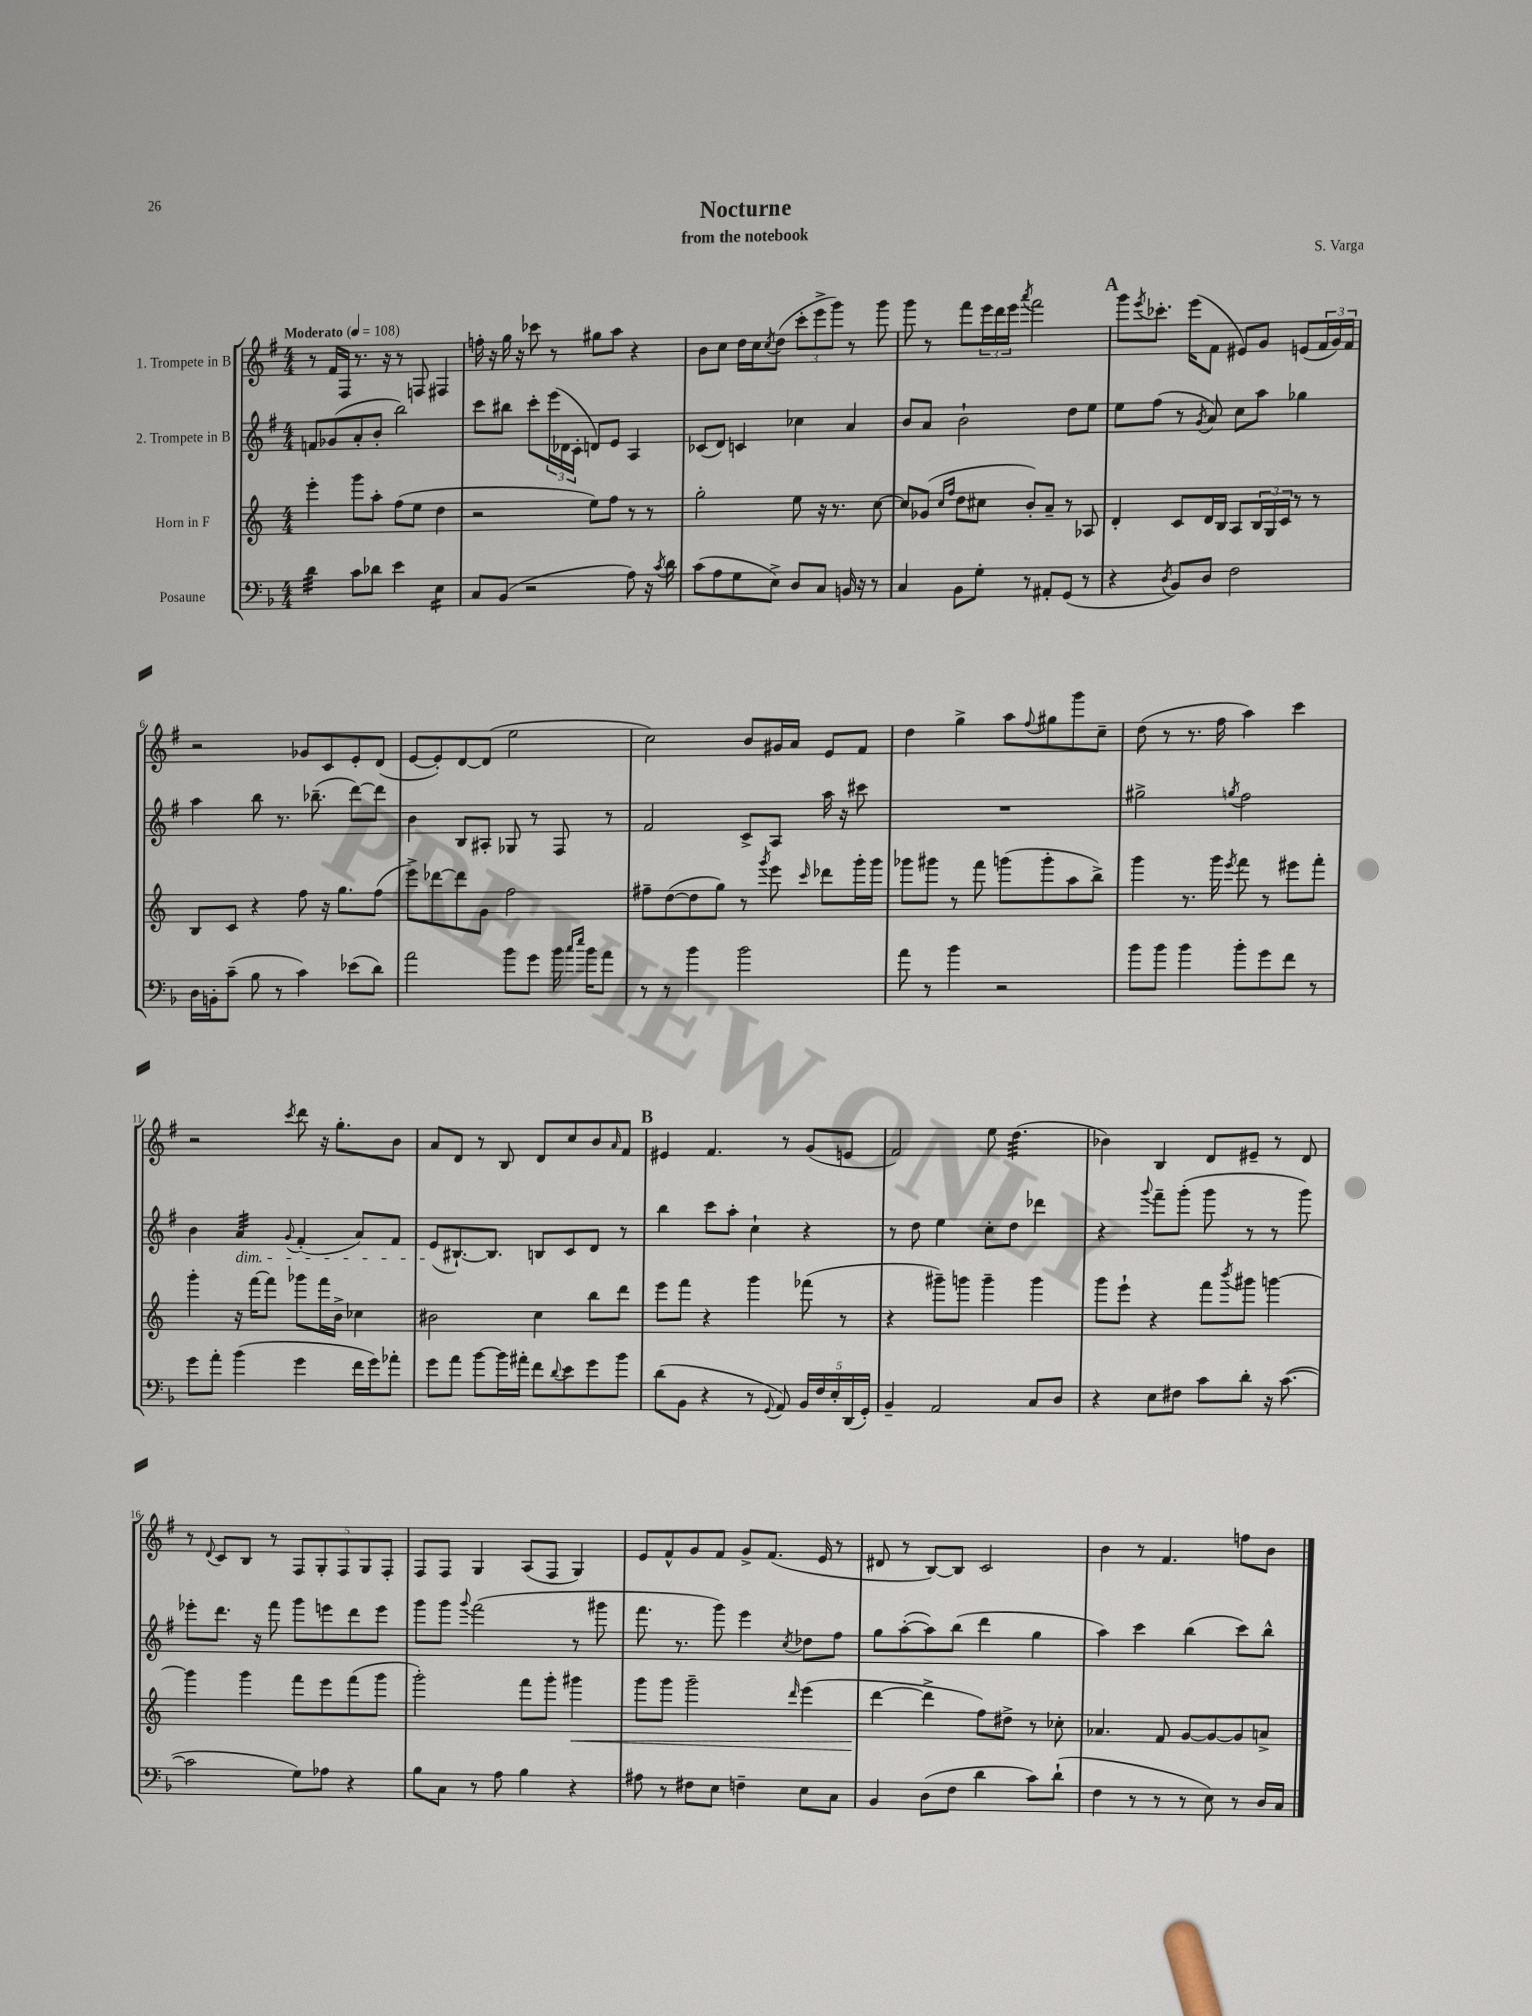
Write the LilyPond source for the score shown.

\header { title = "Nocturne" composer = "S. Varga" subtitle = "from the notebook" }
<<
\new StaffGroup <<
\new Staff = "s0" \with { instrumentName = "1. Trompete in B" } {
    \clef treble \key g \major \numericTimeSignature \time 4/4 \tempo "Moderato" 4 = 108
    r8 fis'16 fis16 r8. r16 r8 f8 fis4 |
    f''16-. r16 g''16 r16 ces'''8 r8 gis''8 a''8 r4 |
    b'8 c''8 d''16 c''16 \acciaccatura { c''8 } d''8( \tuplet 3/2 { c'''8-. e'''8-> g'''8) } r8 g'''8 |
    g'''8 r8 fis'''8 \tuplet 3/2 { e'''16 d'''16 e'''16 } \acciaccatura { a'''8 } fis'''2 |
    \mark \markup { \bold "A" } g'''8 \acciaccatura { e'''8 } ces'''8.-. e'''16( fis'8 eis'8) g'8 e'8( \tuplet 3/2 { fis'16 g'16) fis'16 } |
    r2 ges'8 c'8 e'8-. d'8( |
    e'8~ e'8-.) d'8~ d'8( e''2 |
    c''2) b'8 gis'16 a'16 e'8 fis'8 |
    d''4 g''4-> a''8 \appoggiatura { fis''8 } gis''8 g'''8 c''8-- |
    d''8( r8 r8. fis''16 a''4) c'''4 |
    r2 \acciaccatura { c'''8 } d'''8 r16 g''8.-. b'8 |
    a'8 d'8 r8 b8 d'8 c''8 b'8 \grace { a'16 } fis'8 |
    \mark \markup { \bold "B" } eis'4 fis'4. r8 g'8( e'8 |
    fis'2) e''8 d''4.:32( |
    bes'4) b4 d'8 eis'8-- r8 d'8 |
    r8 \appoggiatura { d'8 } c'8 b8 r8 \tuplet 5/4 { fis8 g8-. fis8 g8 fis8-. } |
    fis8 fis8 g4 a8( fis8 g4) |
    e'8 fis'8-^ g'8 fis'8 g'8-> fis'8.( e'16 r8 |
    dis'8 r8 b8~) b8 c'2 |
    b'4 r8 fis'4. f''8 b'8 \bar "|." |
}
\new Staff = "s1" \with { instrumentName = "2. Trompete in B" } {
    \clef treble \key g \major \numericTimeSignature \time 4/4
    f'8 ges'8( a'8-. b'8-. b''2) |
    c'''8 bis''8 c'''8-. \tuplet 3/2 { e'''16( des'16 c'16-. } d'8) e'8 a4 |
    ces'8( d'8) c'4 ces''4 a'4 |
    b'8 a'8 b'2-! d''8 e''8 |
    \mark \markup { \bold "A" } e''8 fis''8( r8 \acciaccatura { g'8 } a'8) c''8 a''8 ges''4 |
    a''4 b''8 r8. bes''8.--( d'''8~) d'''8 |
    b'4 b8 ais8-. ges8 r8 fis8 r8 |
    fis'2 c'8-> a8 a''16 r16 cis'''8 |
    R1 |
    gis''2-> \acciaccatura { g''8 } fis''2 |
    b'4 a'4:32\dim \appoggiatura { g'8 } fis'4-.( a'8) fis'8 |
    e'8\!( bis8.~-!) bis8. b8 c'8 d'8 r8 |
    \mark \markup { \bold "B" } b''4 c'''8 a''8-. c''4-! r4 |
    r8 d''8 e''4 c''8-. d''8 des'''4 |
    r4 \appoggiatura { g'''8 } fis'''8-- g'''8-.( g'''8 r8 r8 g'''8) |
    ees'''8-. d'''8. r16 fis'''8 g'''8 e'''8 d'''8 e'''8 |
    g'''8 g'''8 \appoggiatura { g'''8 } fis'''2( r8 gis'''8 |
    fis'''8. r8. g'''8) e'''4 \acciaccatura { c''8 } des''8 fis''8 |
    g''8 a''8~-.( a''8) b''8( d'''4 g''4 |
    a''4) c'''4 b''4( c'''8) b''8-^ \bar "|." |
}
\new Staff = "s2" \with { instrumentName = "Horn in F" } {
    \clef treble \key c \major \numericTimeSignature \time 4/4
    e'''4-. g'''8 a''8-. f''8( e''8 d''4 |
    r2 e''8) f''8 r8 r8 |
    g''2-. e''8 r16 r8. c''8~ |
    c''8 ges'8( \grace { c''16 f''16 } d''8 cis''8 b'8-.) a'8-- r8 aes8 |
    \mark \markup { \bold "A" } d'4-. c'8 d'16 b16 a8 \tuplet 3/2 { b16 g16 c'16 } r8 r8 |
    b8 c'8 r4 f''8 r16 g''8. f''8( |
    e'''8->) des'''8~ des'''8 g'8 f''2 |
    fis''8-- d''8~( d''8 g''8) r8 \acciaccatura { g'''8 } e'''8 \grace { c'''16 } des'''8 g'''16-. g'''16 |
    ges'''8 gis'''8 r8 f'''8 g'''8( g'''8-. a''8 b''8->) |
    g'''4 r8. g'''16 \acciaccatura { e'''8 } f'''8 r8 eis'''8 f'''8-. |
    g'''4-. r16 f'''16~ f'''8 ges'''8 f'''16 b'16-> ces''4 |
    bis'2 c''4 b''8 d'''8 |
    \mark \markup { \bold "B" } e'''8 f'''8 r4 g'''4 fes'''8( r8 |
    r4 gis'''8--) g'''8 g'''4-- g'''4 |
    g'''8 e'''8-! r4 f'''8 \acciaccatura { b'''8 } gis'''8 g'''4~ |
    g'''4 g'''4 f'''8 e'''8 f'''8( g'''8 |
    g'''2-.) f'''8 g'''8-. gis'''4\< |
    g'''8 g'''8 g'''2-- \grace { d'''16 } e'''4( |
    d'''4~\! d'''4-> f''8) dis''8-> r8 ces''8-. |
    aes'4. f'8 g'8~ g'8~ g'8 a'8-> \bar "|." |
}
\new Staff = "s3" \with { instrumentName = "Posaune" } {
    \clef bass \key f \major \numericTimeSignature \time 4/4
    d'4:32 c'8 des'8 e'4 e4:16 |
    c8 bes,8( r2 a8) r16 \acciaccatura { c'8 } d'16 |
    c'8( a8 g8 e8->) d8 c8 b,16 r16 r8 |
    c4 bes,8 g8-. r8 ais,8-. g,8( r8 |
    \mark \markup { \bold "A" } r4 \acciaccatura { d8 } bes,8) d8 f2 |
    d16 b,16-. c'8--( bes8 r8 c'4) ees'8( d'8) |
    a'2 bes'8 g'8 bes'16 \grace { c''16 e''16 } bes'16 a'8 |
    r8 r8 bes'4 bes'2 |
    a'8 r8 bes'4 r2 |
    bes'8 bes'8 bes'4 bes'8-. g'8 f'8 r8 |
    g'8 a'8-. bes'4( g'4 f'16 g'16) aes'8-. |
    g'8 a'8 bes'8~ bes'16 ais'16-. f'8 \appoggiatura { d'8 } e'8 g'8 bes'8 |
    \mark \markup { \bold "B" } d'8( bes,8 r4 r8 \appoggiatura { g,8 } a,8) \tuplet 5/4 { bes,16 f16 e16-. d,16( g,16-.) } |
    bes,4-- a,2 c8 d8 |
    r4 e8 fis8 c'8 d'8-. r16 c'8.~( |
    c'2 g8) aes8 r4 |
    bes8 c8 r8 a8 bes4 r4 |
    ais8 r8 fis8 e8 f4-- e8 c8 |
    bes,4 d8( f8 d'4 c'8) d'8-!( |
    f4 r8 r8 r8 e8) r8 d16 c16 \bar "|." |
}
>>
>>
